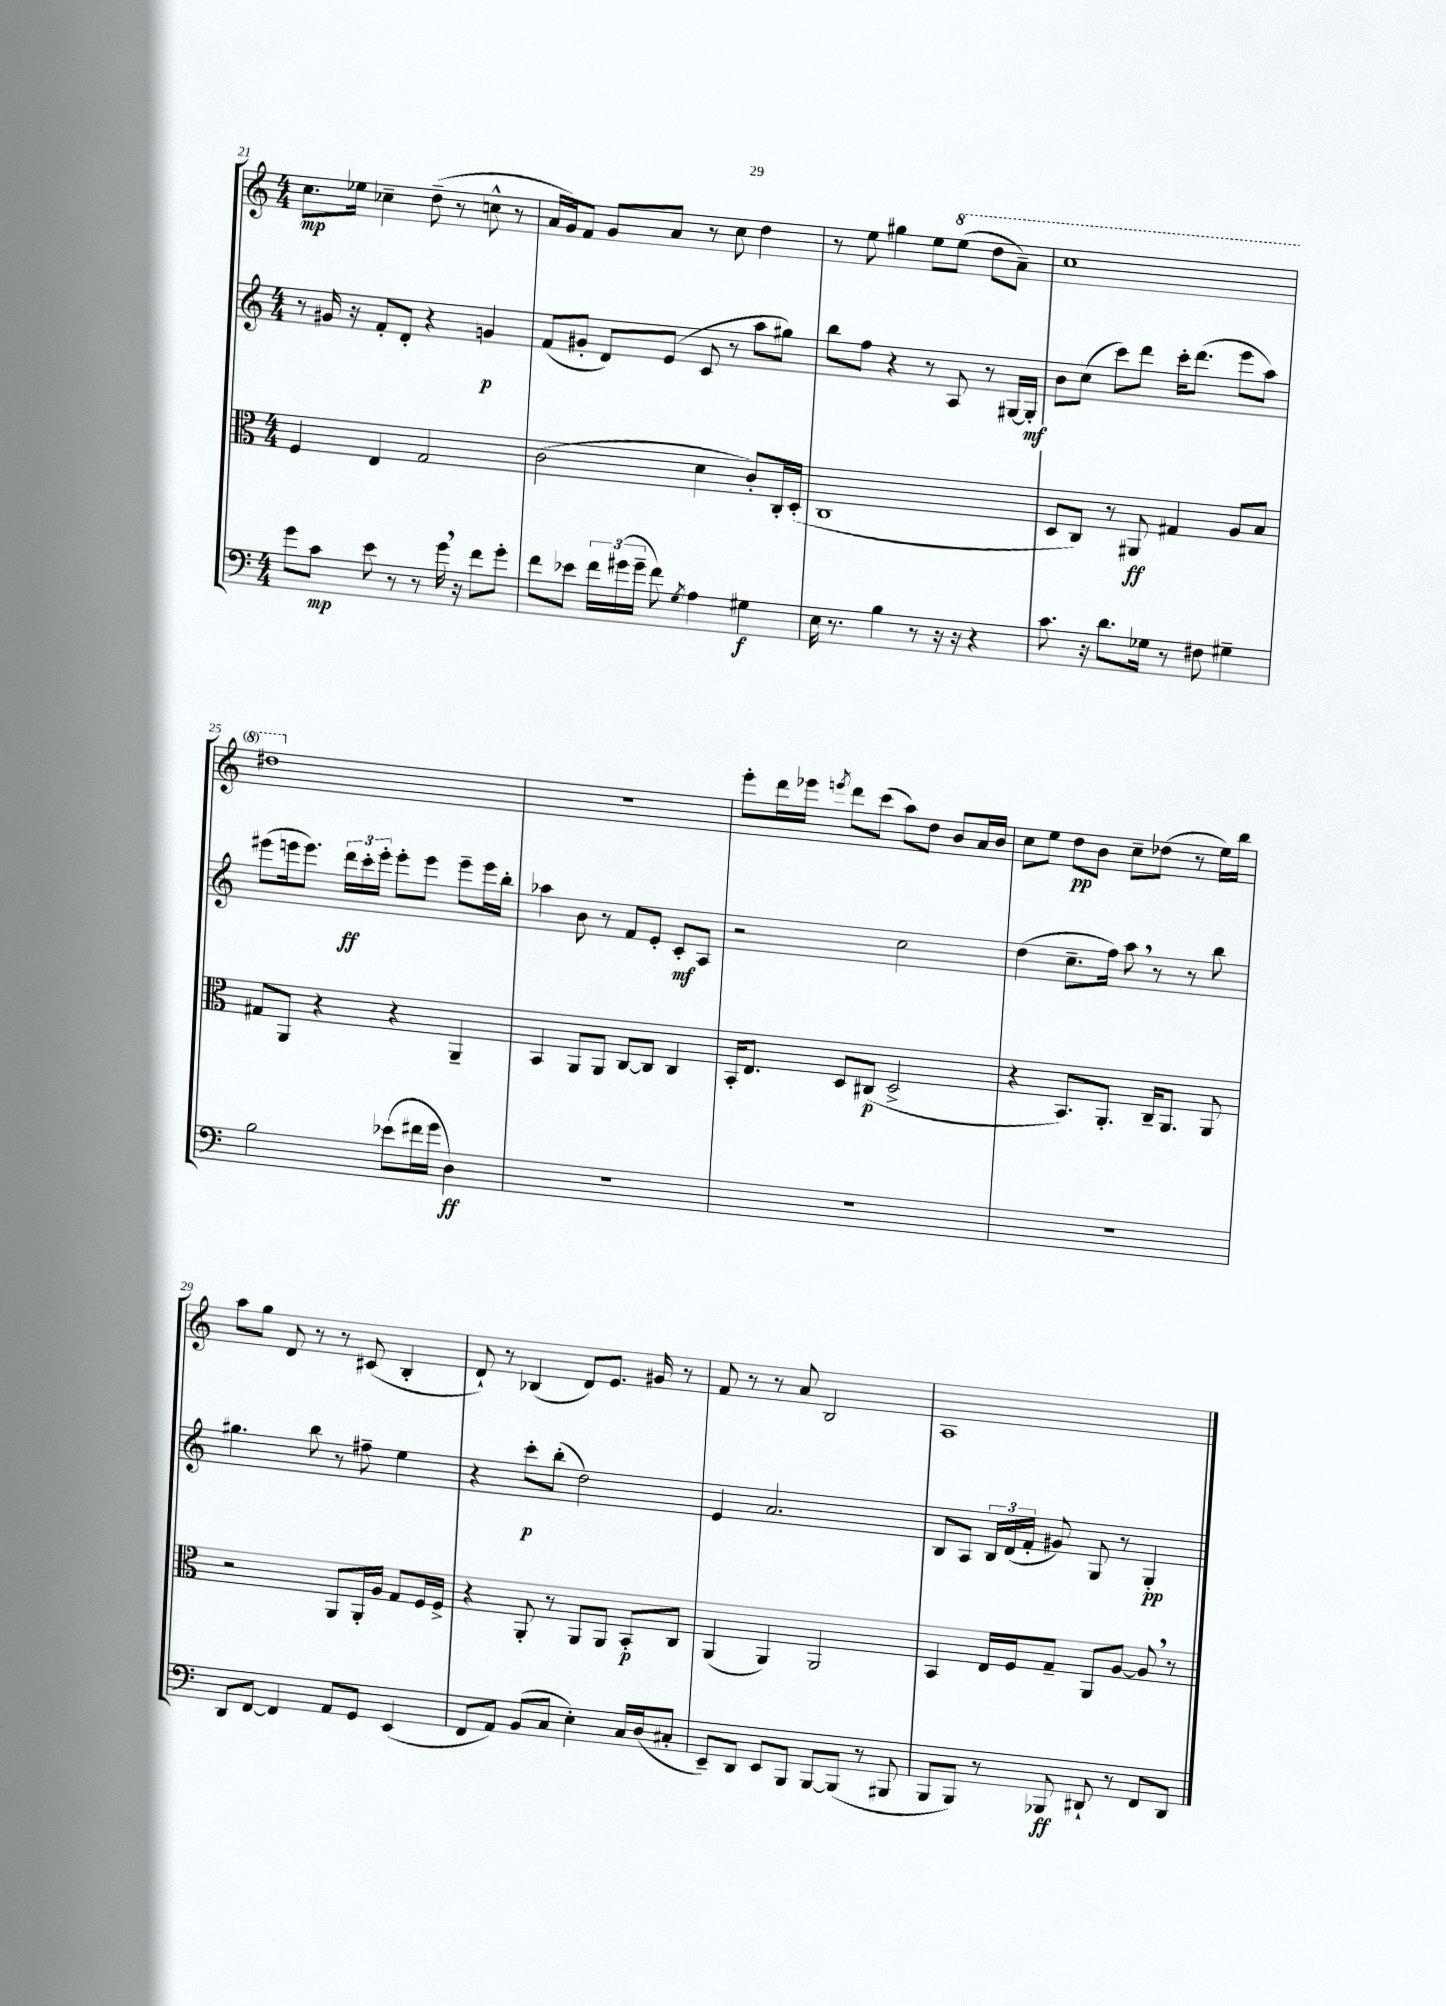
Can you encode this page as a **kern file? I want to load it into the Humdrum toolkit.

**kern	**dynam	**kern	**dynam	**kern	**dynam	**kern	**dynam
*part4	*part4	*part3	*part3	*part2	*part2	*part1	*part1
*staff4	*staff4	*staff3	*staff3	*staff2	*staff2	*staff1	*staff1
*clefF4	*	*clefC3	*	*clefG2	*	*clefG2	*
*k[]	*	*k[]	*	*k[]	*	*k[]	*
*M4/4	*	*M4/4	*	*M4/4	*	*M4/4	*
=21	=21	=21	=21	=21	=21	=21	=21
8g\L	.	4F/	.	8r	.	8.cc\L	mp
8c\J	mp	.	.	16g#X/	.	.	.
.	.	.	.	16r	.	16ee-X\Jk	.
8e\	.	4E/	.	8f'/L	.	4cc-X~\	.
8r	.	.	.	8d'/J	.	.	.
8r	.	2G/	.	4r	.	(8dd~\	.
16g,\	.	.	.	.	.	8r	.
16r	.	.	.	.	.	.	.
8f\L	.	.	.	4gn/	p	8ccn^^\	.
8g'\J	.	.	.	.	.	8r	.
=22	=22	=22	=22	=22	=22	=22	=22
8f\L	.	(2c\	.	(8f/L	.	16a/LL	.
.	.	.	.	.	.	16g/J)	.
8e-X\J	.	.	.	8g#X'/J	.	8f/J	.
24f\LL	.	.	.	8d/L)	.	8g/L	.
(24g#X\	.	.	.	.	.	.	.
24g#~\JJ	.	.	.	.	.	.	.
8f\)	.	.	.	(8e/J	.	8a/J	.
8qG/	.	.	.	.	.	.	.
4A\	.	4d\	.	8c/	.	8r	.
.	.	.	.	8r	.	8cc\	.
4G#X\	f	8c'/L)	.	8aa\L	.	4dd\	.
.	.	16C'/L	.	8gg#X\J)	.	.	.
.	.	(16D'/JJ	.	.	.	.	.
=23	=23	=23	=23	=23	=23	=23	=23
16E\	.	1C	.	8bb\L	.	8r	.
8.r	.	.	.	.	.	.	.
.	.	.	.	8ff\J	.	8ee\	.
4B\	.	.	.	4r	.	4gg#X\	.
8r	.	.	.	8r	.	8ee\L	.
*	*	*	*	*	*	*8va	*
16r	.	.	.	8A/	.	(8eee\J	.
16r	.	.	.	.	.	.	.
4r	.	.	.	8r	.	8ddd\L	.
.	.	.	.	[16G#X/LL	.	8aa~\J)	.
.	.	.	.	16G#'/JJ]	mf	.	.
=24	=24	=24	=24	=24	=24	=24	=24
8.c\	.	8D/L	.	8b\L	.	1ccc	.
.	.	8C/J)	.	(8cc\J	.	.	.
16r	.	.	.	.	.	.	.
8.d\L	.	8r	.	8ccc\L)	.	.	.
.	.	8AA#X/	ff	8ddd\J	.	.	.
16G-X\Jk	.	.	.	.	.	.	.
8r	.	4G#X/	.	16ccc'\KL	.	.	.
.	.	.	.	(8.ddd\J	.	.	.
8F#X\	.	.	.	.	.	.	.
4G#X~\	.	8A/L	.	8eee\L	.	.	.
.	.	8B/J	.	8aa\J)	.	.	.
!!LO:LB:g=z
=25	=25	=25	=25	=25	=25	=25	=25
2B\	.	8G#X/L	.	(8eee#X\L	.	1ddd#X	.
.	.	8AA/J	.	16eeen\k	.	.	.
.	.	.	.	8.eee\J)	.	.	.
.	.	4r	.	.	.	.	.
.	.	.	.	24ddd\LL	ff	.	.
.	.	.	.	24ccc'\	.	.	.
.	.	.	.	24eee'\JJ	.	.	.
(8e-X\L	.	4r	.	8eee'\L	.	.	.
16f#X\L	.	.	.	8eee\J	.	.	.
16g\JJ	.	.	.	.	.	.	.
4D\)	ff	4AA~/	.	8eee~\L	.	.	.
.	.	.	.	16eee\L	.	.	.
.	.	.	.	16bb'\JJ	.	.	.
=26	=26	=26	=26	=26	=26	=26	=26
*	*	*	*	*	*	*X8va	*
1r	.	4BB/	.	4aa-X\	.	1r	.
.	.	8AA/L	.	8b\	.	.	.
.	.	8AA/J	.	8r	.	.	.
.	.	[8C/L	.	8f/L	.	.	.
.	.	8C/J]	.	8e'/J	.	.	.
.	.	4C/	.	8c'/L	mf	.	.
.	.	.	.	8A/J	.	.	.
=27	=27	=27	=27	=27	=27	=27	=27
1r	.	16BB'/KL	.	2r	.	8eee'\L	.
.	.	8.E/J	.	.	.	.	.
.	.	.	.	.	.	16ddd\L	.
.	.	.	.	.	.	16eee-X\JJ	.
.	.	.	.	.	.	8qeeen/	.
.	.	8D/L	.	.	.	8ddd\L	.
.	.	(8C#X/J	p	.	.	(8ccc\J	.
.	.	2D^/	.	2cc\	.	8aa\L)	.
.	.	.	.	.	.	8dd\J	.
.	.	.	.	.	.	8b/L	.
.	.	.	.	.	.	16a/L	.
.	.	.	.	.	.	16b/JJ	.
=28	=28	=28	=28	=28	=28	=28	=28
1r	.	4r	.	(4dd\	.	8cc\L	.
.	.	.	.	.	.	8ee\J	.
.	.	8.BB/L)	.	8.cc~\L	.	8dd\L	pp
.	.	.	.	.	.	8b\J	.
.	.	8.AA'/J	.	16ff\Jk)	.	.	.
.	.	.	.	8aa,\	.	8cc~\L	.
.	.	16C~/KL	.	8r	.	(8dd-X\J	.
.	.	8.AA/J	.	.	.	.	.
.	.	.	.	8r	.	8r	.
.	.	8AA/	.	8bb\	.	16ee\LL)	.
.	.	.	.	.	.	16bb\JJ	.
!!LO:LB:g=z
=29	=29	=29	=29	=29	=29	=29	=29
8DD/L	.	2r	.	4.gg#X\	.	8aa\L	.
[8FF/J	.	.	.	.	.	8gg\J	.
4FF/]	.	.	.	.	.	8d/	.
.	.	.	.	8bb\	.	8r	.
8AA/L	.	8AA/L	.	8r	.	8r	.
8GG/J	.	16AA'/L	.	8ff#X~\	.	(8c#X/	.
.	.	16A/JJ	.	.	.	.	.
(4EE/	.	8G/L	.	4ee\	.	4B'/	.
.	.	16F/L	.	.	.	.	.
.	.	16F^/JJ	.	.	.	.	.
=30	=30	=30	=30	=30	=30	=30	=30
8FF/L	.	4r	.	4r	.	8d`/)	.
8AA/J)	.	.	.	.	.	8r	.
(8BB/L	.	8AA'/	.	8ccc'\L	p	(4B-X/	.
8C/J	.	8r	.	(8bb'\J	.	.	.
4E'\)	.	8AA/L	.	2dd\)	.	8d/L)	.
.	.	8AA/J	.	.	.	8.e/J	.
16C/LL	.	8BB'/L	p	.	.	.	.
(16D/J	.	.	.	.	.	16g#X/	.
8C#X'/J	.	8C/J	.	.	.	8r	.
=31	=31	=31	=31	=31	=31	=31	=31
8EE~/L)	.	(4AA/	.	4e/	.	8f/	.
8DD/J	.	.	.	.	.	8r	.
8EE/L	.	4AA/)	.	2.a/	.	8r	.
8BBB/J	.	.	.	.	.	8a/	.
[8BBB/L	.	2AA/	.	.	.	2B/	.
(8BBB/J]	.	.	.	.	.	.	.
8r	.	.	.	.	.	.	.
8BBB#X/	.	.	.	.	.	.	.
=32	=32	=32	=32	=32	=32	=32	=32
8BBB/L	.	4BB/	.	8B/L	.	1A	.
8BBB/J)	.	.	.	8A/J	.	.	.
8r	.	16E/LL	.	24B/LL	.	.	.
.	.	.	.	(24d/	.	.	.
.	.	16F/J	.	.	.	.	.
.	.	.	.	24f'/JJ	.	.	.
8BBB-X/	ff	8G~/J	.	8g#X/)	.	.	.
8DD#X`/	.	8AA/L	.	8G/	.	.	.
8r	.	[8A/J	.	8r	.	.	.
8FF/L	.	8A,/]	.	4G'/	pp	.	.
8DD#/J	.	8r	.	.	.	.	.
==	==	==	==	==	==	==	==
*-	*-	*-	*-	*-	*-	*-	*-
